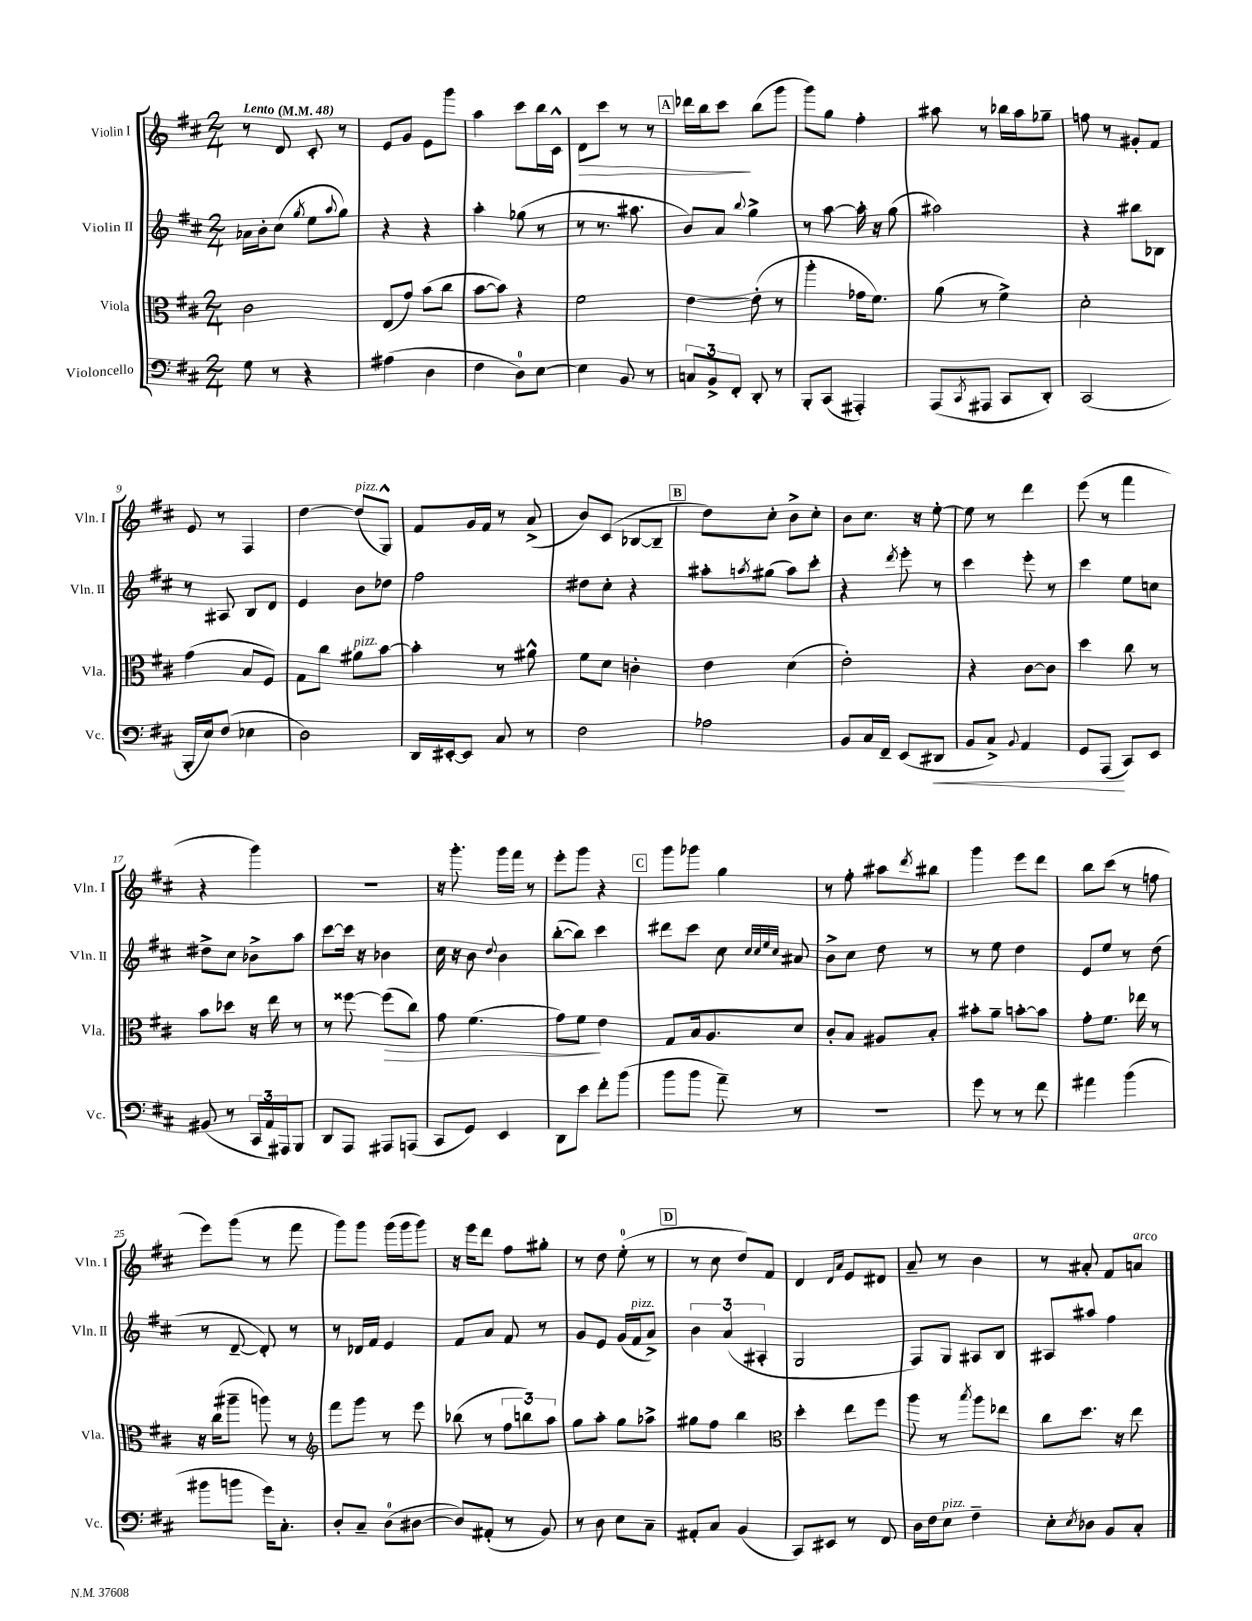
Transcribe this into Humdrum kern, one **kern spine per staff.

**kern	**kern	**kern	**kern
*staff4	*staff3	*staff2	*staff1
*clefF4	*clefC3	*clefG2	*clefG2
*k[f#c#]	*k[f#c#]	*k[f#c#]	*k[f#c#]
*M2/4	*M2/4	*M2/4	*M2/4
*MM48	*MM48	*MM48	*MM48
8G	2c#	16a-	8r
.	.	16b'	.
8r	.	(8cc#	8d
.	.	8qgg	.
4r	.	8ee	8c#'
.	.	8qqaa	.
.	.	8gg)	8r
=	=	=	=
(4A#	(8E	4r	8e
.	8g)	.	8g
4D	(8b	4r	8e
.	8cc#	.	8ggg
=	=	=	=
4F#	[8b	4aa'	4aa
.	8b])	.	.
8D)	4r	(8gg-	8ccc#
[8E	.	8r	16bb
.	.	.	16c#^^
=	=	=	=
4E]	2f#	8r	8d
.	.	8.r	8ccc#
8BB	.	.	8r
.	.	8.aa#	.
8r	.	.	8r
=	=	=	=
12C	[4e	8b)	16ddd-
.	.	.	16bb
12BB^	.	.	.
.	.	8a	8ccc#
12FF#'	.	.	.
.	.	8qqbb	.
8DD'	(8e']	4gg^	(8bb
8r	8r	.	8ggg
=	=	=	=
8BBB'	4aa'	8r	8ggg)
(8CC#	.	[8aa	8gg
4AAA#')	16g-	16aa']	4ff#'
.	8.f#)	16r	.
.	.	(8gg	.
=	=	=	=
(8AAA	(8a	2aa#)	8aa#
8qCC#	.	.	.
8AAA#	8r	.	8r
8CC#	4f#^)	.	16bb-
.	.	.	16aa#
8DD')	.	.	8gg-~
=	=	=	=
(2CC#	2d'	4r	8ff
.	.	.	8r
.	.	8bb#	8g#'
.	.	8B-	8f#
=	=	=	=
16BBB'	(4g	8r	8e
16E)	.	.	.
(8F#	.	8A#	8r
4E-	8B	8B	4F#
.	8F#)	8d	.
=	=	=	=
2D)	8G	4e	[4dd
.	8cc#	.	.
.	8a#	8b	(8dd]
.	[8b	8dd-	8G^^)
=	=	=	=
16DD	4b']	2ff#	8f#
[16EE#'	.	.	.
8EE#]	.	.	16g
.	.	.	16f#
8C#	8r	.	8r
8r	8a#^^	.	(8a^
=	=	=	=
2F#	8f#	8dd#	8b)
.	8d	8cc#'	(8c#
.	4c'	4r	[8B-
.	.	.	8B-~]
=	=	=	=
2A-	4e	8aa#'	8dd)
.	.	8qaa	.
.	.	(8gg#	8cc#'
.	(4d	8aa)	8b^
.	.	8ccc#'	8cc#'
=	=	=	=
8BB	2e')	4r	8b
16C#	.	.	8.cc#
16FF#~	.	.	.
.	.	8qddd	.
(8EE	.	8eee'	.
.	.	.	16r
8DD#	.	8r	[8ee'
=	=	=	=
8BB	4r	4ccc#	8ee]
8C#^)	.	.	8r
8qqBB	.	.	.
4AA	[8c#	8eee'	4ddd
.	8c#]	8r	.
=	=	=	=
8GG	4dd	4ccc#	(8eee
(8AAA	.	.	8r
8CC#)	8cc#	8ee	4fff#
8EE	8r	8cc	.
=	=	=	=
(8BB#	8b	8dd#^	4r
8r	8dd-	8cc#	.
24CC#	16r	8b-^	4ggg)
24AA)	.	.	.
.	16ee	.	.
24AAA#	.	.	.
8BBB	8r	8aa	.
=	=	=	=
8DD	8r	[8ccc#	2r
8AAA	[8ff##	16ccc#]	.
.	.	16r	.
8AAA#	(8ff##]	4b-	.
(8AAA	8cc#)	.	.
=	=	=	=
8CC#	8g	16cc#	16r
.	.	16r	8.ggg'
8GG)	(4.f#	8b	.
.	.	8qqdd	.
4EE	.	4b	16ggg
.	.	.	16fff#
.	.	.	8r
=	=	=	=
8DD	8g)	([8bb'	8eee'
8e	8f#	8bb])	8ggg
8f#'	4e	4ccc#	4r
(8b	.	.	.
=	=	=	=
8b	8G	8ddd#	8ggg
8b	16B	8ccc#	8ggg-
.	8.A	.	.
8a~)	.	8cc#	4gg
.	.	32qqcc#	.
.	.	32qqcc#	.
.	.	32qqee	.
.	.	32qqcc#	.
8r	8d	8a#	.
=	=	=	=
2r	8c#'	8b^	8r
.	8B	8cc#	8ff#'
.	8A#	8dd	8aa#
.	.	.	8qddd
.	8B'	8r	8bb#
=	=	=	=
8g	8b#'	8r	4ggg
8r	8a~	8ee	.
8r	[8b'	4dd	8eee
8f#	8b]	.	8ddd
=	=	=	=
4a#	8g'	8e	8bb
.	8.f#	8ee	(8ccc#
(4b	.	8r	8r
.	16ee-	.	.
.	8r	(8dd	8ff
=	=	=	=
8b#	16r	8r	8eee)
.	(16cc#	.	.
8b	8aa#~	[8d~	(8ggg
16g)	8aa)	8d'])	8r
8.C#'	.	.	.
.	8r	8r	8fff#
=	=	=	=
*	*clefG2	*	*
8D'	8fff#	8r	8ggg)
8C#~	8ggg	16d-	8ggg
.	.	16f#	.
(8D	8r	4e	(16ggg
.	.	.	16ggg
[8D#	8eee	.	8ggg)
=	=	=	=
8D#])	(8bb-	8f#	16r
.	.	.	16eee
(8AA#'	8r	8a	8ddd
8r	12ff#	8f#	8ff#
.	12bb)	.	.
8BB)	.	8r	8gg#'
.	12aa	.	.
=	=	=	=
8r	8gg	8g	8r
8D	8aa'	8e	8dd
8E	8gg	(16g	(8ee'
.	.	16f#	.
8C#~	8aa-^	8a^)	8r
=	=	=	=
8AA#'	8gg#	6b	8r
8C#	8ff#	.	8cc#
.	.	(6a	.
(4BB	4bb	.	8dd)
.	.	6A#'	.
.	.	.	8f#
=	=	=	=
*	*clefC3	*	*
8CC#)	4dd'	2G	4d
8EE#	.	.	.
.	.	.	16qqd
.	.	.	16qqa
8r	8ee	.	8e
8FF#	8ff#	.	8d#
=	=	=	=
16D	8aa	8F#)	8a~
16F#	.	.	.
8E	8r	8G	8r
.	8qbb	.	.
4F#~	8aa	8A#	4b
.	8ee-	8B	.
=	=	=	=
8E'	8cc#	8A#	8r
8qE	.	.	.
8D-	8.dd	8aa#	8a#'
8BB	.	4ff#	8f#
.	16r	.	.
8C#'	8ee	.	8a
==	==	==	==
*-	*-	*-	*-
